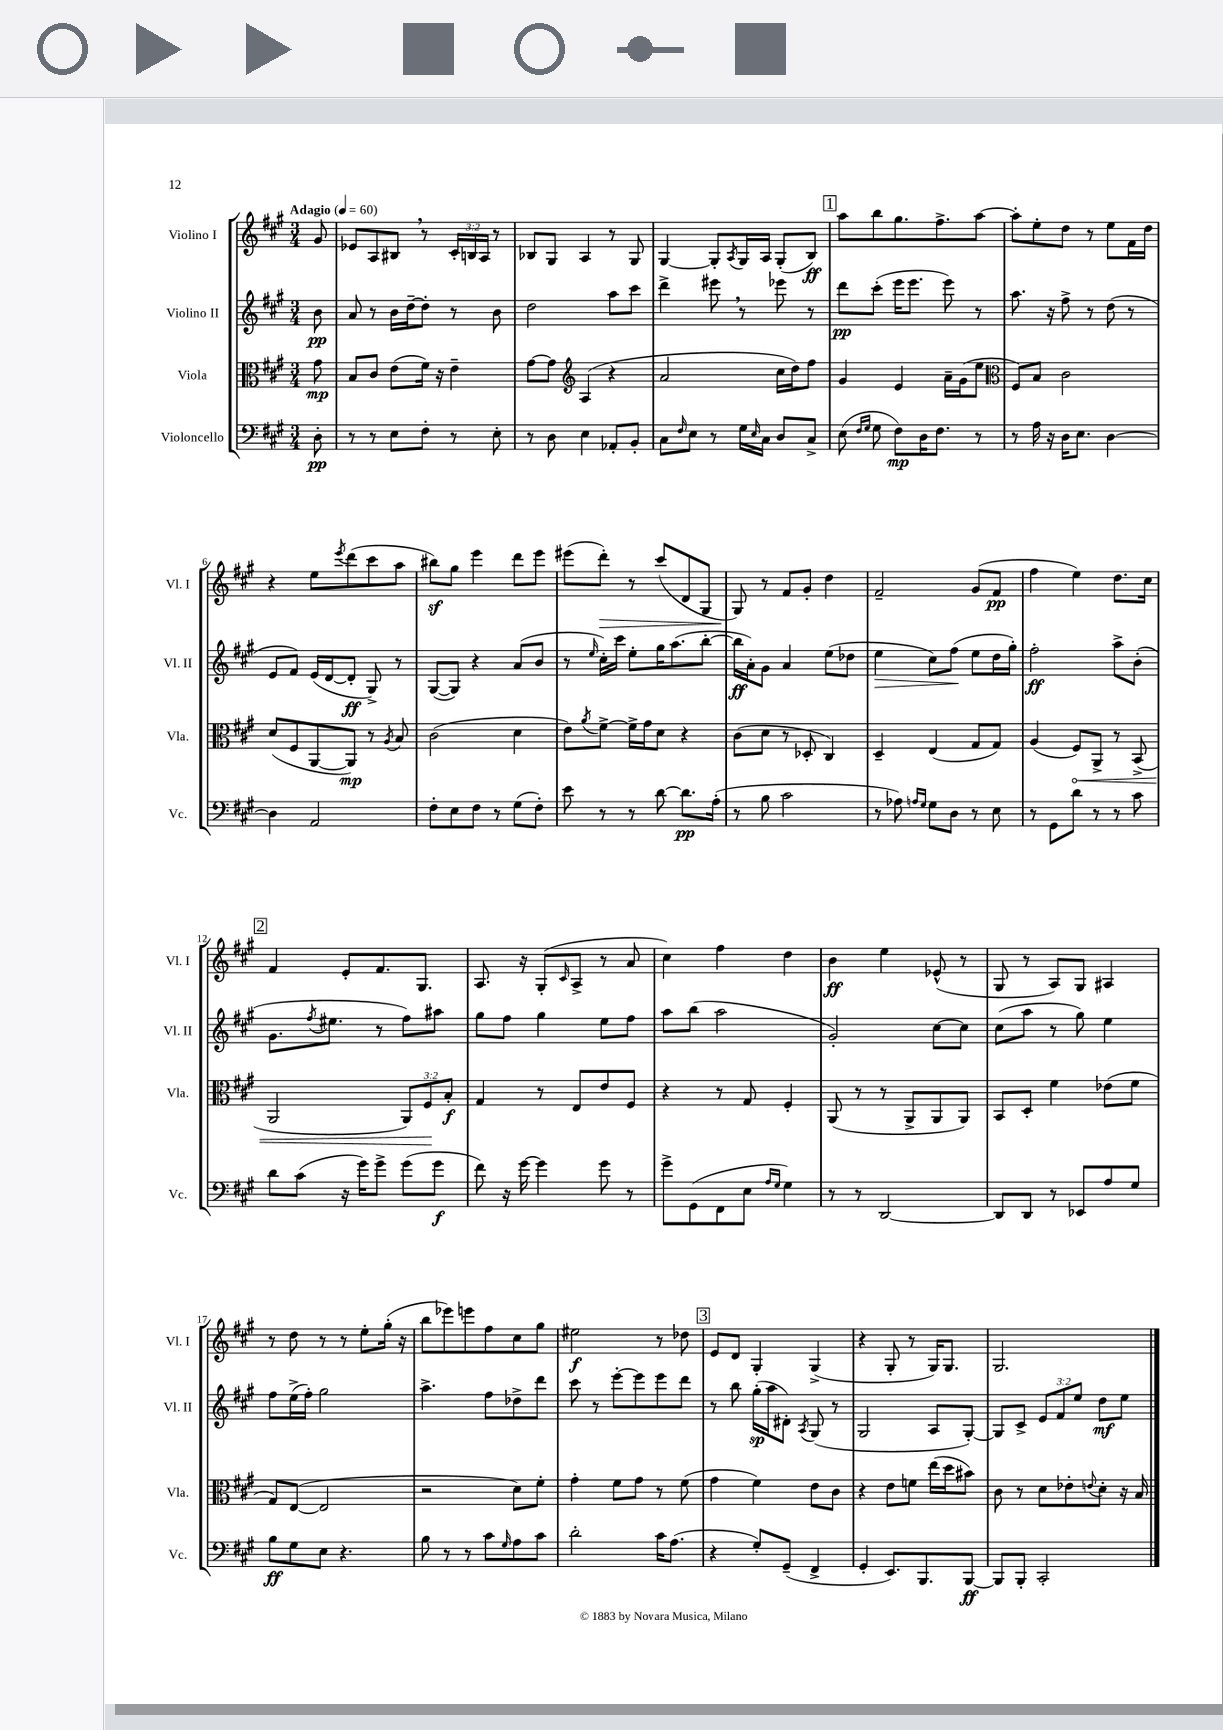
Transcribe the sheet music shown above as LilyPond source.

<<
\new StaffGroup <<
\new Staff = "s0" \with { instrumentName = "Violino I" shortInstrumentName = "Vl. I" } {
    \clef treble \key a \major \numericTimeSignature \time 3/4 \override Staff.TupletNumber.text = #tuplet-number::calc-fraction-text \partial 8 \tempo "Adagio" 4 = 60
    gis'8 |
    ees'8 a8 bis8 \breathe r8 \tuplet 3/2 { cis'16-. b16 a16 } r8 |
    bes8 gis8 a4 r8 gis8 |
    gis4~ gis8-. \acciaccatura { a8 } gis16 a16 gis8-.( b8\ff) |
    \mark \markup { \box "1" } a''8 b''8 gis''8. fis''8.-> a''8~ |
    a''8-. e''8-. d''8 r8 e''8 fis'16 d''16 |
    r4 e''8 \acciaccatura { e'''8 } d'''8( cis'''8 a''8 |
    bis''8\sf) gis''8 e'''4 d'''8 e'''8 |
    eis'''8( d'''8-.\>) r8 cis'''8( d'8 gis8 |
    gis8\!) r8 fis'8 gis'8-. d''4 |
    fis'2-- gis'8( fis'8\pp |
    fis''4 e''4) d''8. cis''16 |
    \mark \markup { \box "2" } fis'4 e'8-. fis'8. gis8. |
    a8. r16 gis8-.( \grace { cis'16 } a8-> r8 a'8 |
    cis''4) fis''4 d''4 |
    b'4\ff e''4 ees'8-^( r8 |
    gis8 r8 a8) gis8 ais4 |
    r8 d''8 r8 r8 e''8-. gis''16-.( r16 |
    b''8 ees'''8) e'''8 fis''8 cis''8 gis''8 |
    eis''2\f r8 des''8 |
    \mark \markup { \box "3" } e'8 d'8 gis4-. gis4->( |
    r4 gis8-. r8 gis16) gis8. |
    gis2. \bar "|." |
}
\new Staff = "s1" \with { instrumentName = "Violino II" shortInstrumentName = "Vl. II" } {
    \clef treble \key a \major \numericTimeSignature \time 3/4 \override Staff.TupletNumber.text = #tuplet-number::calc-fraction-text \partial 8
    b'8\pp |
    a'8 r8 b'16 d''16~-- d''8-. r8 b'8 |
    d''2 a''8 cis'''8 |
    d'''4-> eis'''8 \breathe r8 ees'''8 r8 |
    \mark \markup { \box "1" } d'''8\pp cis'''8-.( e'''16 e'''8. e'''8) r8 |
    a''8. r16 fis''8-> r8 d''8( r8 |
    e'8 fis'8) e'16( d'16~ d'8-.\ff gis8->) r8 |
    gis8~( gis8) r4 a'8( b'8 |
    r8 \grace { e''16 } cis''16-.) cis'''16 e''8-. gis''16 a''8.( b''8~-. |
    b''16\ff a'16-.) gis'8 a'4 e''8( des''8 |
    e''4\> cis''8) fis''8\!( e''8 d''16 gis''16-.) |
    fis''2-.\ff a''8-> b'8-.( |
    \mark \markup { \box "2" } gis'8. \acciaccatura { fis''8 } eis''8. r8 fis''8) ais''8 |
    gis''8 fis''8 gis''4 e''8 fis''8 |
    a''8 b''8( a''2 |
    gis'2-.) cis''8~ cis''8 |
    cis''8( a''8 r8 gis''8) e''4 |
    fis''8 e''16->( fis''16-.) gis''2 |
    a''4.-> fis''8 des''8-> d'''8 |
    cis'''8 r8 e'''8~-. e'''8 e'''8 d'''8 |
    \mark \markup { \box "3" } r8 b''8 gis''16-.\sp( a''16 dis'8-.) \acciaccatura { a8 } gis8( r8 |
    gis2 a8 gis8~-.) |
    gis8 cis'8-> \tuplet 3/2 { e'8 fis'8 e''8 } d''8\mf e''8 \bar "|." |
}
\new Staff = "s2" \with { instrumentName = "Viola" shortInstrumentName = "Vla." } {
    \clef alto \key a \major \numericTimeSignature \time 3/4 \override Staff.TupletNumber.text = #tuplet-number::calc-fraction-text \partial 8
    gis'8\mp |
    b8 cis'8 e'8( fis'16) r16 e'4-- |
    gis'8~ gis'8 \clef treble a4( r4 |
    a'2 cis''16 d''16) fis''8 |
    \mark \markup { \box "1" } gis'4 e'4 a'16-- gis'16( e''8 |
    \clef alto fis8) b8 cis'2 |
    d'8( fis8 a,8~ a,8\mp) r8 \acciaccatura { a8 } b8 |
    cis'2( d'4 |
    e'8) \acciaccatura { a'8 } fis'8~-> fis'16-> gis'16 d'8 r4 |
    cis'8( d'8 r8 des8-. cis4) |
    d4-- e4( gis8 gis8) |
    a4( \once \override Hairpin.circled-tip = ##t fis8\<) a,8-> r8 b,8->( |
    \mark \markup { \box "2" } a,2 \tuplet 3/2 { a,8) fis8\! b8-.\f } |
    gis4 r8 e8 e'8 fis8 |
    r4 r8 gis8 fis4-. |
    a,8( r8 r8 a,8-> a,8 a,8) |
    b,8 d8-. fis'4 ees'8( fis'8 |
    gis8) e8~( e2 |
    r2 d'8) fis'8-. |
    gis'4-. fis'8 gis'8 r8 fis'8( |
    \mark \markup { \box "3" } gis'4 fis'4) e'8 cis'8 |
    r4 e'8 f'8 e''16( d''16 bis'8) |
    cis'8 r8 d'8 ees'8-. \appoggiatura { e'8 } d'8-. r16 b16 \bar "|." |
}
\new Staff = "s3" \with { instrumentName = "Violoncello" shortInstrumentName = "Vc." } {
    \clef bass \key a \major \numericTimeSignature \time 3/4 \partial 8
    d8-.\pp |
    r8 r8 e8 fis8-. r8 e8-. |
    r8 d8 e4 aes,8-. b,8-. |
    cis8 \grace { fis16 } e8 r8 gis16 \grace { e16 } cis16 d8 cis8-> |
    \mark \markup { \box "1" } e8( \grace { fis16 gis16 } gis8 fis8\mp) d16 fis8. r8 |
    r8 a16 r16 d16 e8. d4~ |
    d4 a,2 |
    fis8-. e8 fis8 r8 gis8( fis8-.) |
    e'8 r8 r8 d'8~ d'8.\pp a16-.( |
    r8 b8 cis'2 |
    r8 aes8) \grace { a16 gis16 } gis8 d8 r8 e8 |
    r8 gis,8 d'8 r8 r8 cis'8 |
    \mark \markup { \box "2" } d'8 cis'8( r16 gis'16) gis'8-> gis'8( gis'8\f |
    fis'8) r16 gis'16~ gis'4 gis'8 r8 |
    gis'8-> gis,8( fis,8 e8 \grace { a16 gis16 } gis4) |
    r8 r8 d,2~ |
    d,8 d,8 r8 ees,8 a8 gis8 |
    b8\ff gis8 e8 r4. |
    b8 r8 r8 cis'8 \grace { gis16 } a8 cis'8 |
    d'2-. cis'16 a8.( |
    \mark \markup { \box "3" } r4 gis8-.) gis,8--( fis,4-> |
    gis,4-. e,8.) b,,8. b,,8~\ff |
    b,,8 b,,8-. cis,2-. \bar "|." |
}
>>
>>
